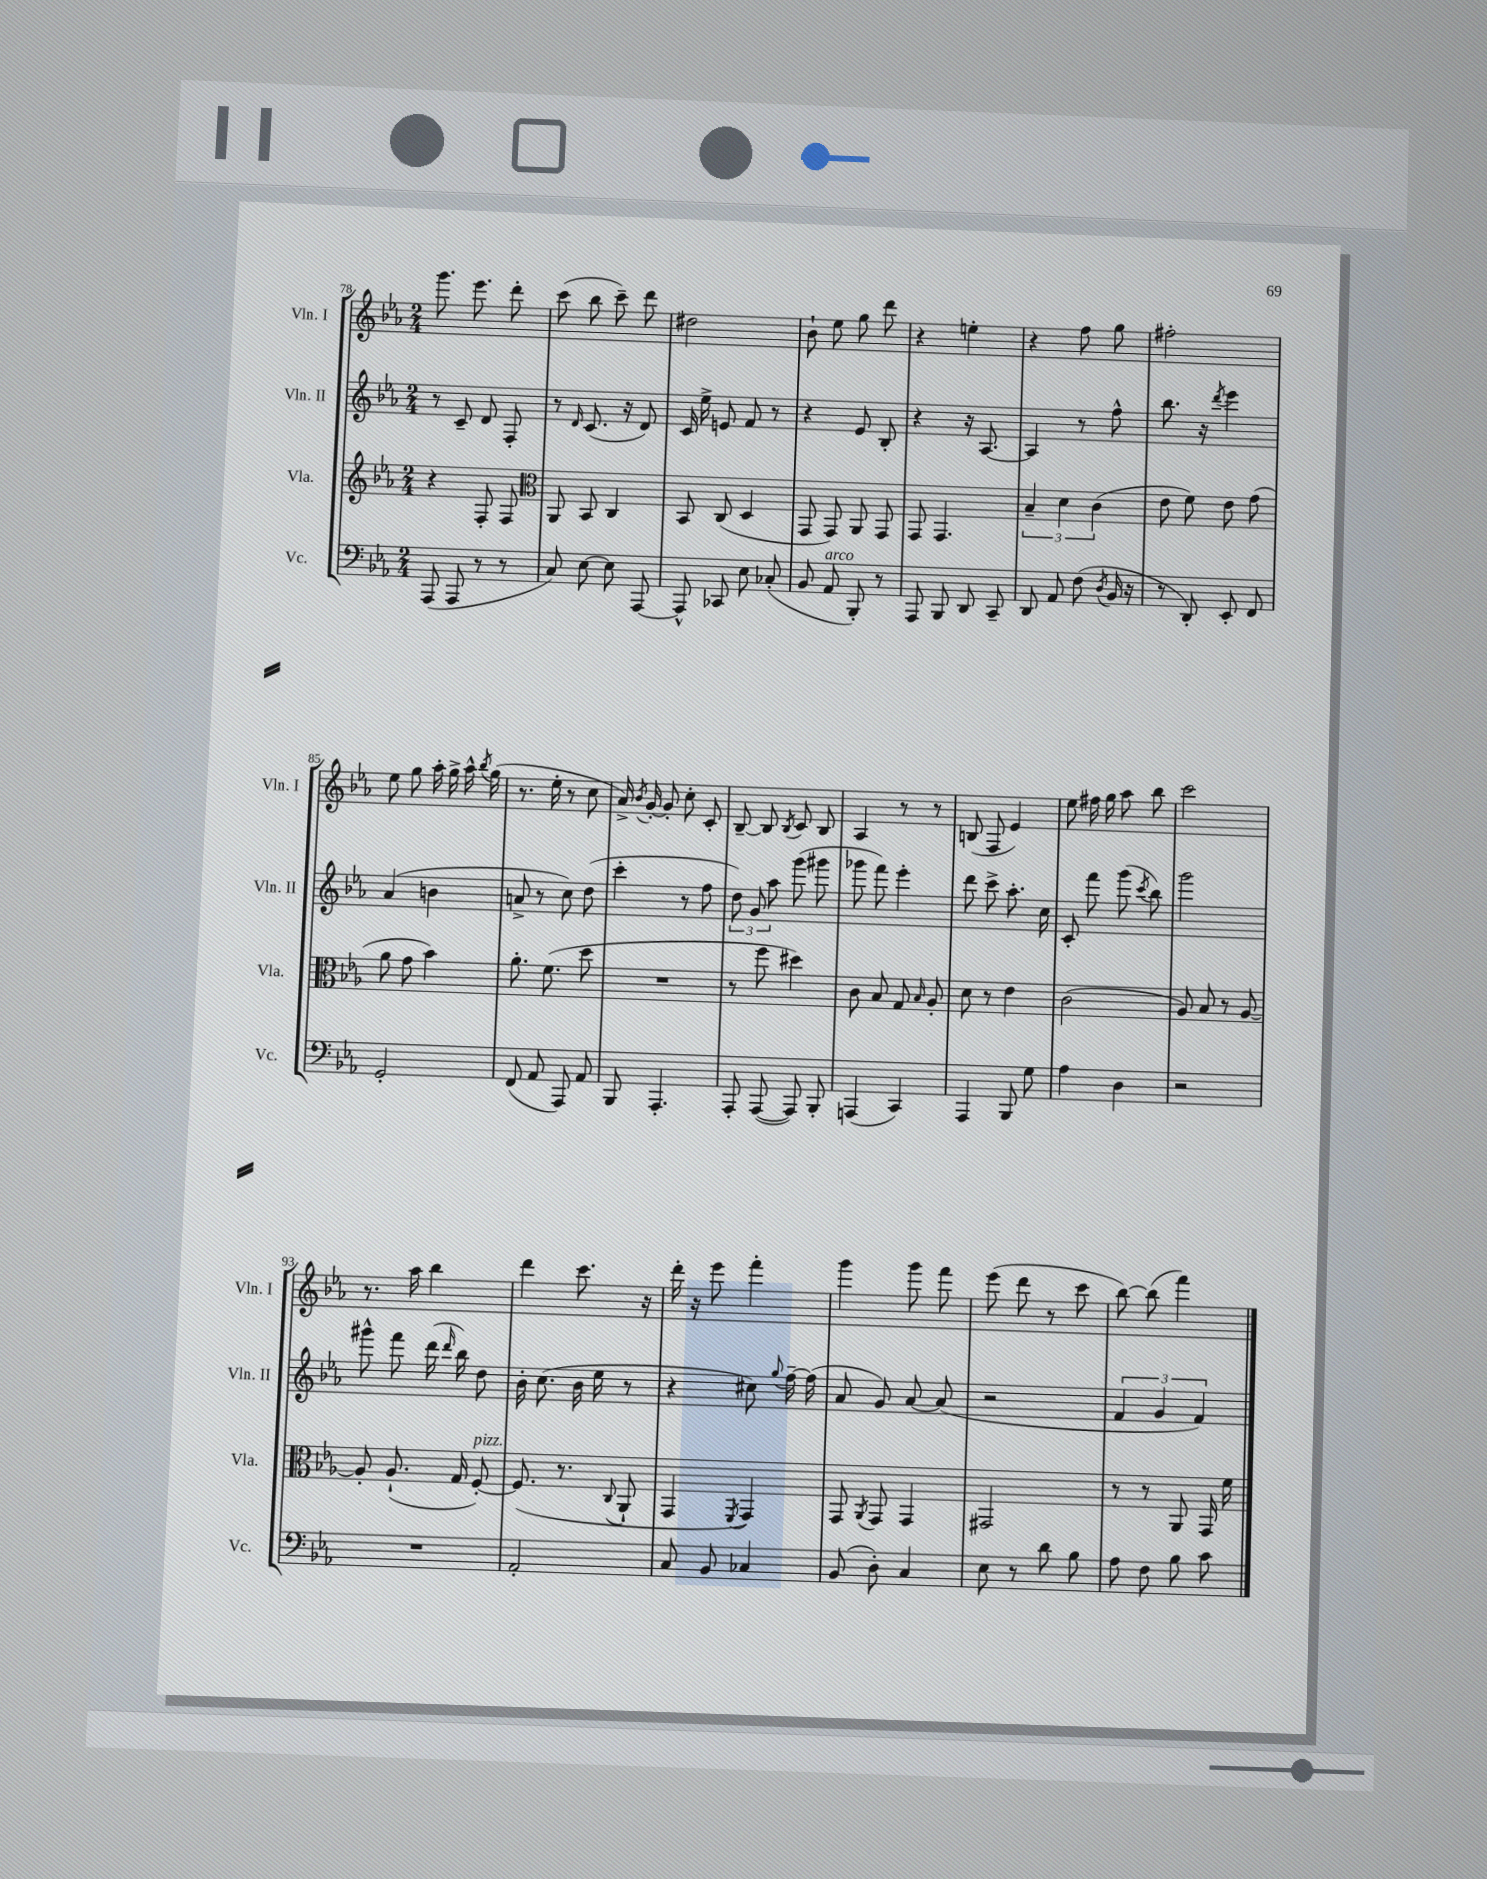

**kern	**kern	**kern	**kern
*staff4	*staff3	*staff2	*staff1
*clefF4	*clefG2	*clefG2	*clefG2
*k[b-e-a-]	*k[b-e-a-]	*k[b-e-a-]	*k[b-e-a-]
*M2/4	*M2/4	*M2/4	*M2/4
(8AAA-	4r	8r	8.ggg
8AAA-	.	8c~	.
.	.	.	8.eee-
8r	8F'	8d	.
8r	8F	8F'	8ddd'
=	=	=	=
*	*clefC3	*	*
8C)	8AA-	8r	(8ccc
.	.	16qqd	.
[8E-	8BB-	(8.c	8bb-
8E-]	4C	.	8ccc~)
.	.	16r	.
[8AAA-	.	8d)	8ddd
=	=	=	=
8AAA-^^]	8BB-	16c	2dd#
.	.	16ee-^	.
8CC-	(8C	8e	.
8E-	4D	8f	.
(8C-'	.	8r	.
=	=	=	=
8BB-	8GG	4r	8b-`
8AA-	8GG)	.	8ee-
8BBB-')	8AA-	8e-	8gg
8r	8GG	8B-'	8ddd
=	=	=	=
8AAA-	8GG	4r	4r
8BBB-	4.GG	.	.
8DD	.	16r	4ee'
.	.	[8.A-	.
8CC~	.	.	.
=	=	=	=
8DD	6B-~	4A-]	4r
8AA-	.	.	.
.	6d	.	.
(8F	.	8r	8ff
.	(6c	.	.
8qD	.	.	.
16BB-	.	8ff^^	8gg
16r	.	.	.
=	=	=	=
8r	8e-	8.bb-	2ff#'
8DD')	8f)	.	.
.	.	16r	.
.	.	8qddd	.
8EE-'	8e-	4eee-	.
8FF	(8g	.	.
=	=	=	=
2GG'	8a-	(4a-	8ee-
.	8g	.	8gg
.	4b-)	4b	16aa-'
.	.	.	16gg^
.	.	.	16aa-^^
.	.	.	8qbb-
.	.	.	(16gg
=	=	=	=
(8FF	8.a-'	8a^	8.r
8AA-	.	8r	.
.	(8.f	.	16ee-'
8AAA-)	.	8cc)	8r
8AA-	8dd	(8dd	8cc
=	=	=	=
8BBB-	2r	4ccc'	16a-^)
.	.	.	8qb-
.	.	.	[16g'
4.AAA-'	.	.	8g']
.	.	8r	8cc'
.	.	8ff	8c'
=	=	=	=
8AAA-'	8r	12dd)	[8B-~
.	.	12g	.
([8AAA-	8ff	.	8B-]
.	.	12aa-	.
.	.	.	8qB-
8AAA-])	4dd#)	(8ggg	8c
8BBB-'	.	8ggg#	8B-
=	=	=	=
(4AAA	8c	8ggg-	4A-
.	8B-	8fff)	.
4CC)	8G	4eee-'	8r
.	16qqB-	.	.
.	8A-'	.	8r
=	=	=	=
4AAA-	8d	8ddd	(8B
.	8r	8ccc^	8F
8BBB-	4e-	8.aa-'	4e-)
8G	.	.	.
.	.	16cc	.
=	=	=	=
4A-	(2c	8c'	8ee-
.	.	8fff	16ff#
.	.	.	16gg
4D	.	(8ggg	8aa-
.	.	8qccc	.
.	.	8bb-)	8bb-
=	=	=	=
2r	8A-)	2ggg	2ccc
.	8B-	.	.
.	8r	.	.
.	[8A-	.	.
=	=	=	=
2r	8A-']	8ggg#^^	8.r
.	(8.A-`	8fff	.
.	.	.	16aa-
.	.	(16ddd	4bb-
.	.	16qqddd	.
.	16G	16bb-)	.
.	[8F')	8dd	.
=	=	=	=
2AA-'	(8.F]	16b-'	4ddd
.	.	(8.cc	.
.	8.r	.	.
.	.	16b-	8.ccc
.	.	16ee-	.
.	8qqC	.	.
.	8AA-`	8r	.
.	.	.	16r
=	=	=	=
8C	4GG	4r	16ddd'
.	.	.	16r
8BB-	.	.	8eee-
.	8qFF	.	.
4C-	4GG)	8cc#)	4fff'
.	.	8qqgg	.
.	.	[16ff~	.
.	.	(16ff]	.
=	=	=	=
(8BB-	8GG	8a-	4ggg
.	8qAA-	.	.
8D')	8GG	8g)	.
4C	4GG	[8a-	8ggg
.	.	(8a-]	8fff
=	=	=	=
8E-	2GG#	2r	(8eee-
8r	.	.	8ddd
8d	.	.	8r
8B-	.	.	8ccc
=	=	=	=
8A-	8r	6f	[8bb-)
8F	8r	.	(8bb-]
.	.	6g	.
8B-	8AA-	.	4fff)
.	.	6f)	.
8c	16GG	.	.
.	16f	.	.
==	==	==	==
*-	*-	*-	*-
